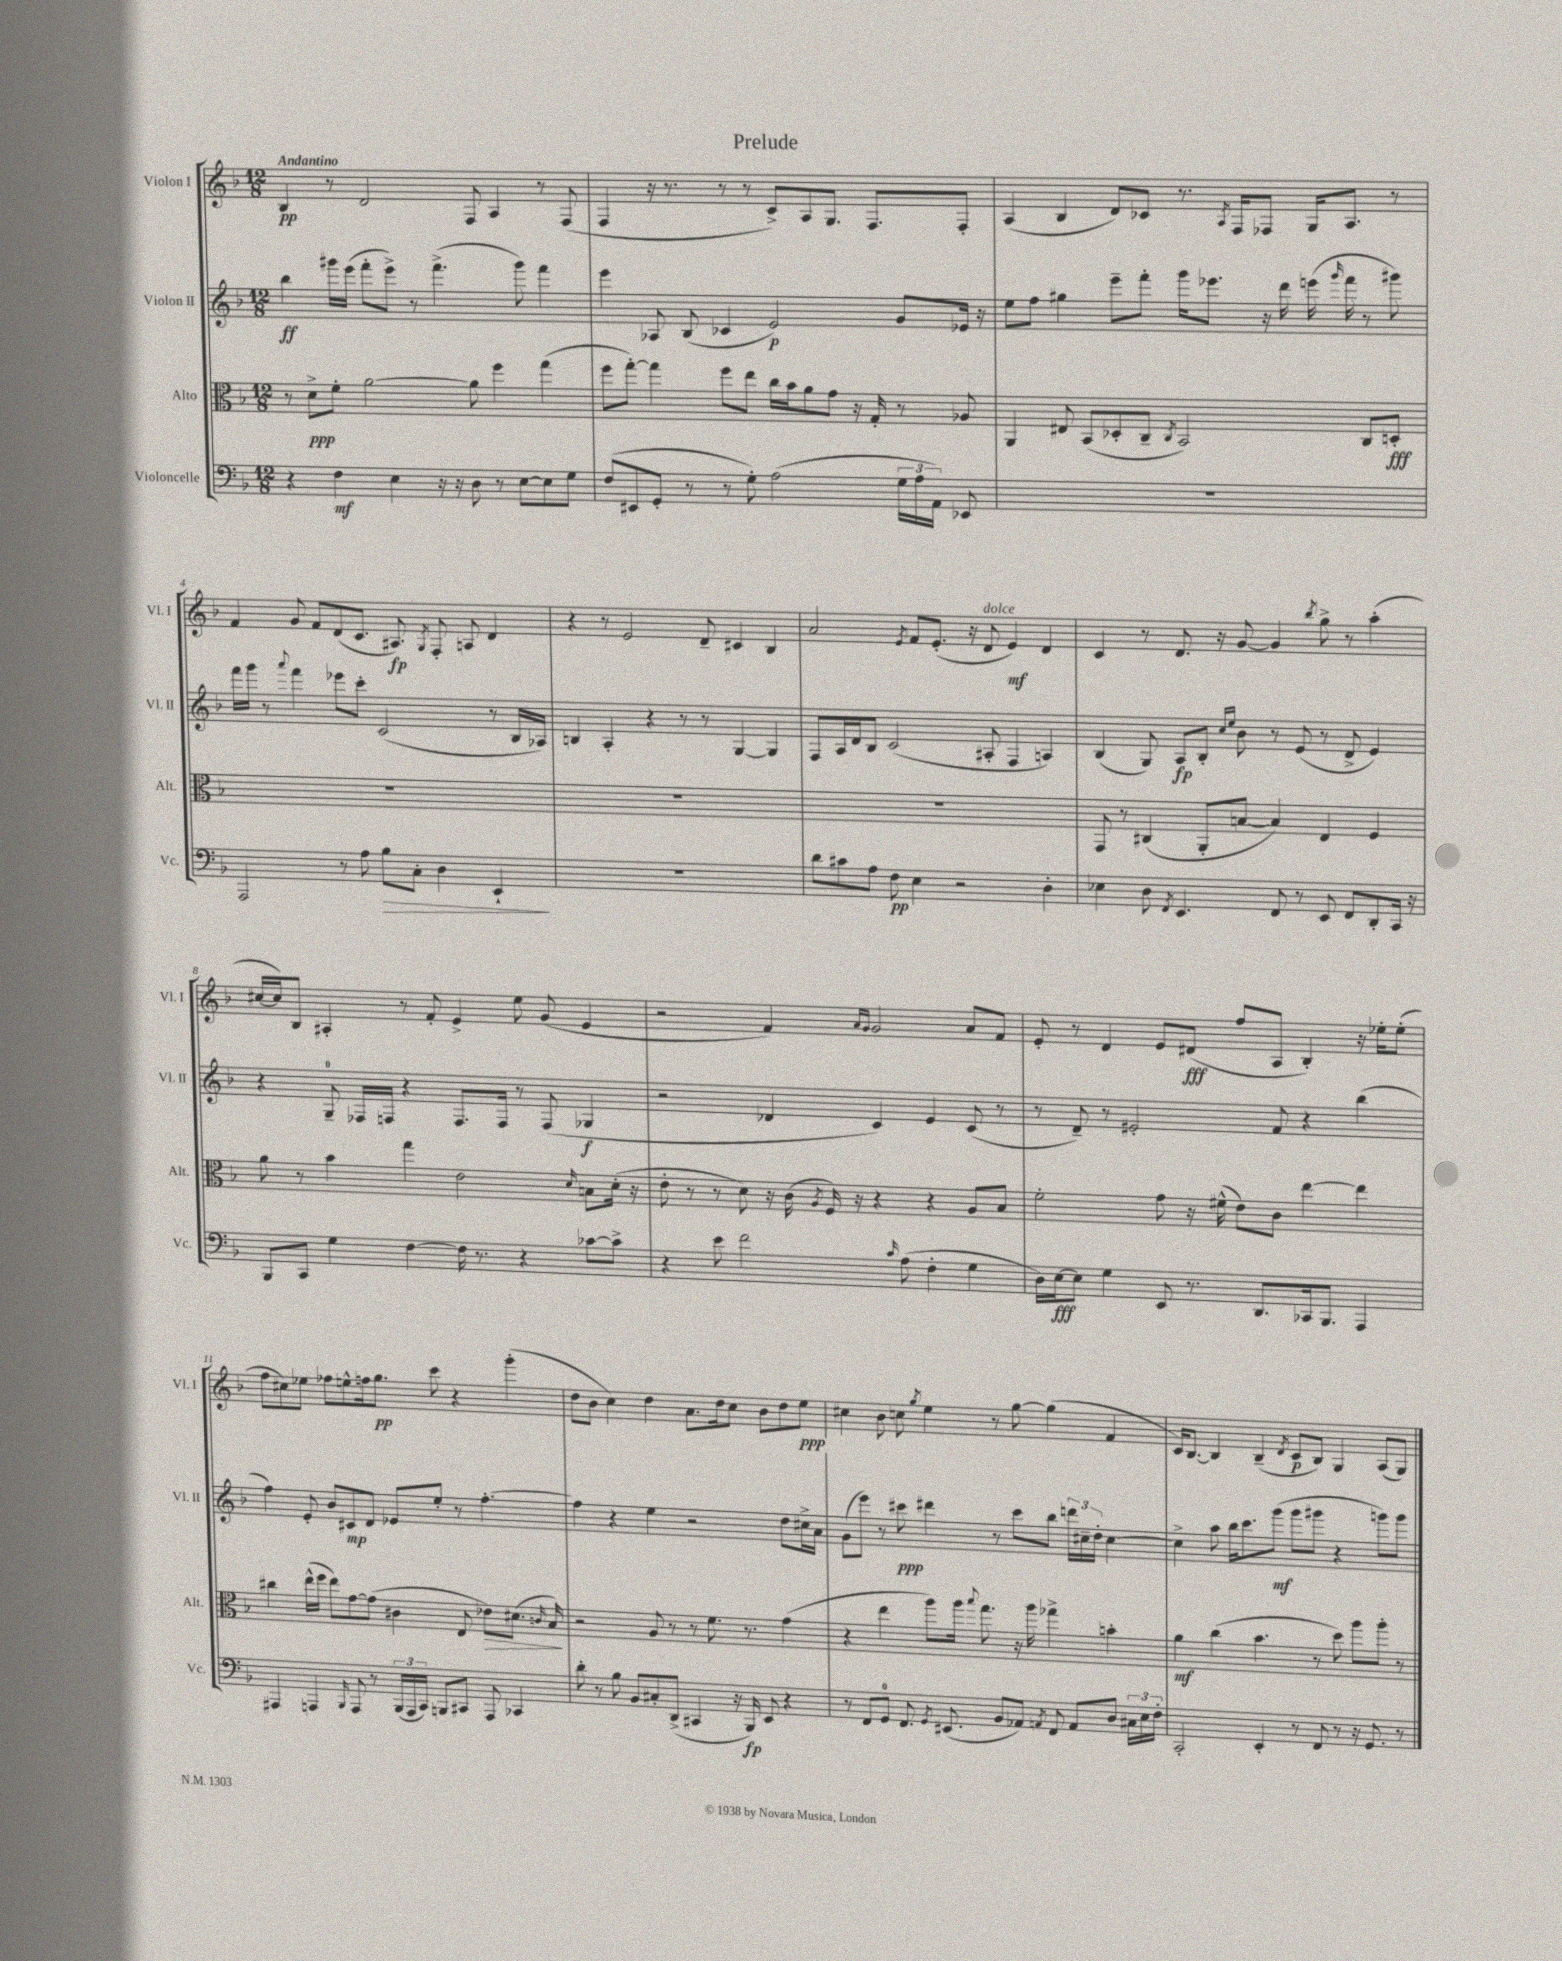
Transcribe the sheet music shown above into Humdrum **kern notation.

**kern	**dynam	**kern	**dynam	**kern	**dynam	**kern	**dynam
*part4	*part4	*part3	*part3	*part2	*part2	*part1	*part1
*staff4	*staff4	*staff3	*staff3	*staff2	*staff2	*staff1	*staff1
*I"Violoncelle	*	*I"Alto	*	*I"Violon II	*	*I"Violon I	*
*I'Vc.	*	*I'Alt.	*	*I'Vl. II	*	*I'Vl. I	*
*clefF4	*	*clefC3	*	*clefG2	*	*clefG2	*
*k[b-]	*	*k[b-]	*	*k[b-]	*	*k[b-]	*
*M12/8	*	*M12/8	*	*M12/8	*	*M12/8	*
=1	=1	=1	=1	=1	=1	=1	=1
!	!	!	!	!	!	!LO:TX:a:B:t=Andantino	!
4r	.	8r	.	4bb-\	ff	4B-/	pp
.	.	8d^\L	ppp	.	.	.	.
4F\	mf	8f'\J	.	16ggg#X\LL	.	8r	.
.	.	.	.	(16eee\JJ	.	.	.
.	.	[2a\	.	8fff'\L	.	2d/	.
4E\	.	.	.	8eee^\J)	.	.	.
.	.	.	.	8r	.	.	.
16r	.	.	.	(4.fff^\	.	.	.
16r	.	.	.	.	.	.	.
8D\	.	8a\]	.	.	.	8F/	.
8r	.	4ff\	.	.	.	4A/	.
[8E\L	.	.	.	8ggg#\)	.	.	.
8E\]	.	(4gg\	.	4fff\	.	8r	.
8G\J	.	.	.	.	.	(8F/	.
=2	=2	=2	=2	=2	=2	=2	=2
(8F/L	.	8ff\L	.	4eee\	.	4F/	.
8EE#X/	.	[8gg'\J)	.	.	.	.	.
8GG'/J	.	4gg\]	.	8A-X/	.	16r	.
.	.	.	.	.	.	8.r	.
8r	.	.	.	(8B-/	.	.	.
8r	.	8ff\L	.	4c-X/	.	8r	.
8G'\)	.	8ee\J	.	.	.	8r	.
(2A\	.	16cc\LL	.	2e/)	p	8c^/L)	.
.	.	16b-\J	.	.	.	.	.
.	.	8a\	.	.	.	8A/	.
.	.	8g\J	.	.	.	8.G/J	.
.	.	16r	.	.	.	.	.
.	.	16G'/	.	.	.	8.F/L	.
24G\LL	.	8r	.	8g/L	.	.	.
24A\	.	.	.	.	.	.	.
24AA\JJ)	.	.	.	.	.	.	.
8EE-X/	.	8A-X/	.	16e-X/Jk	.	8F'/J	.
.	.	.	.	16r	.	.	.
=3	=3	=3	=3	=3	=3	=3	=3
1.r	.	4AA/	.	8ee\L	.	(4A/	.
.	.	.	.	8ff\J	.	.	.
.	.	8E#X/	.	4gg#X\	.	4B-/	.
.	.	(8BB-/L	.	.	.	.	.
.	.	8D-X'/	.	8eee~\L	.	8d/L)	.
.	.	8C~/J	.	8fff'\J	.	8c-X/J	.
.	.	8qC/	.	.	.	.	.
.	.	2BB-/)	.	16ggg\KL	.	8.r	.
.	.	.	.	8.eee-X\J	.	.	.
.	.	.	.	.	.	8qA/	.
.	.	.	.	.	.	16F/KL	.
.	.	.	.	16r	.	8F-X/J	.
.	.	.	.	16ddd\	.	.	.
.	.	.	.	(16eeen\	.	16G/KL	.
.	.	.	.	16qqggg/	.	.	.
.	.	.	.	16fff\	.	8.A/J	.
.	.	8C/L	.	8r	.	.	.
.	.	8Dn'/J	fff	8ggg#X\)	.	8r	.
!!LO:LB:g=z
=4	=4	=4	=4	=4	=4	=4	=4
2AAA/	.	1.r	.	16fff\LL	.	4f/	.
.	.	.	.	16ggg\JJ	.	.	.
.	.	.	.	8r	.	.	.
.	.	.	.	8qqaaa/	.	.	.
.	.	.	.	4fff\	.	8g/	.
.	.	.	.	.	.	8f/L	.
8r	.	.	.	8eee-X\L	.	(8d/	.
8A\	.	.	.	8ccc'\J	.	8.c/J	.
!	!LO:HP:b	!	!	!	!	!	!
8B-\L	>	.	.	(2c/	.	.	.
.	.	.	.	.	.	8.A#X/)	fp
8C'\J	.	.	.	.	.	.	.
.	.	.	.	.	.	8qG/	.
4D\	.	.	.	.	.	8F'/	.
.	.	.	.	.	.	8An/	.
4EE`/	.	.	.	8r	.	4d/	.
.	.	.	.	16B-/LL	.	.	.
.	.	.	.	16A-X/JJ)	.	.	.
.	]	.	.	.	.	.	.
=5	=5	=5	=5	=5	=5	=5	=5
1.r	.	1.r	.	4Bn/	.	4r	.
.	.	.	.	4A'/	.	8r	.
.	.	.	.	.	.	2e/	.
.	.	.	.	4r	.	.	.
.	.	.	.	8r	.	.	.
.	.	.	.	8r	.	8d~/	.
.	.	.	.	[4G/	.	4c#X/	.
.	.	.	.	4G/]	.	4B-/	.
=6	=6	=6	=6	=6	=6	=6	=6
8d\L	.	1.r	.	8F/L	.	2a/	.
8c#X\	.	.	.	16A/L	.	.	.
.	.	.	.	16d/J	.	.	.
8A\J	.	.	.	8B-/J	.	.	.
8F\	pp	.	.	(2c/	.	.	.
.	.	.	.	.	.	8qe/	.
4E\	.	.	.	.	.	8f/L	.
.	.	.	.	.	.	(8.e'/J	.
2r	.	.	.	.	.	.	.
.	.	.	.	.	.	16r	.
!	!	!	!	!	!	!LO:TX:a:i:t=dolce	!
.	.	.	.	8A#X'/	.	8d/	.
.	.	.	.	4F/	.	4e/)	mf
4D'\	.	.	.	4An/)	.	4d/	.
=7	=7	=7	=7	=7	=7	=7	=7
4E-X\	.	8GG/	.	(4B-/	.	4c/	.
.	.	8r	.	.	.	.	.
8D\	.	(4C#X/	.	8G/)	.	8r	.
8qFF/	.	.	.	.	.	.	.
4.EE/	.	.	.	8A/L	fp	8.d/	.
.	.	8AA'/L	.	8B-'/J	.	.	.
.	.	.	.	.	.	16r	.
.	.	.	.	16qqcc/LL	.	.	.
.	.	.	.	16qqee/JJ	.	.	.
.	.	[8Bn/J	.	8b-\	.	[8g/	.
8FF/	.	4B/])	.	8r	.	4g/]	.
8r	.	.	.	(8e/	.	.	.
.	.	.	.	.	.	8qbb-/	.
8EE/	.	4E/	.	8r	.	8gg^\	.
8FF/L	.	.	.	8d^/	.	8r	.
8DD'/	.	4F/	.	4e/)	.	(4aa'\	.
16CC/Jk	.	.	.	.	.	.	.
16r	.	.	.	.	.	.	.
!!LO:LB:g=z
=8	=8	=8	=8	=8	=8	=8	=8
8BBB-/L	.	8a\	.	4r	.	[16cc#X/LL	.
.	.	.	.	.	.	16cc#/J])	.
8CC/J	.	8r	.	.	.	8B-/J	.
4G\	.	4b-\	.	8G~/	.	4A#X'/	.
.	.	.	.	16F-X/LL	.	.	.
.	.	.	.	16Fn/JJ	.	.	.
[4F\	.	4gg\	.	4r	.	8r	.
.	.	.	.	.	.	8f'/	.
16F\]	.	2e\	.	8.F/L	.	4e^/	.
8.r	.	.	.	.	.	.	.
.	.	.	.	16F/Jk	.	.	.
4r	.	.	.	8r	.	8ee\	.
.	.	.	.	(8F/	.	(8g/	.
.	.	16qqd/	.	.	.	.	.
[8c-X\L	.	8Bn\L	.	4G-X/	f	4e/	.
8c-^\J]	.	(16d'\Jk	.	.	.	.	.
.	.	16r	.	.	.	.	.
=9	=9	=9	=9	=9	=9	=9	=9
4r	.	8e'\	.	2r	.	2r	.
.	.	8r	.	.	.	.	.
8e\	.	8r	.	.	.	.	.
2f\	.	8d\)	.	.	.	.	.
.	.	16r	.	4d-X/	.	4f/)	.
.	.	(16c\	.	.	.	.	.
.	.	8qA/	.	.	.	.	.
.	.	16F/)	.	.	.	.	.
.	.	16r	.	.	.	.	.
.	.	.	.	.	.	16qqa/LL	.
.	.	.	.	.	.	16qqg/JJ	.
.	.	4r	.	4c/)	.	2g/	.
16qqc/	.	.	.	.	.	.	.
(8A\	.	.	.	.	.	.	.
4F'\	.	4r	.	4e/	.	.	.
4G\	.	8A/L	.	(8c/	.	8a/L	.
.	.	8B-/J	.	8r	.	8f/J	.
=10	=10	=10	=10	=10	=10	=10	=10
16D\LL)	.	2f'\	.	8r	.	8e'/	.
[16E\J	fff	.	.	.	.	.	.
8E\J]	.	.	.	8d~/)	.	8r	.
4G\	.	.	.	8r	.	4d/	.
.	.	.	.	2e#X'/	.	.	.
8EE/	.	8g\	.	.	.	8e/L	.
8.r	.	16r	.	.	.	(8d#X/J	fff
.	.	(16f#X^^\	.	.	.	.	.
.	.	8e\L)	.	.	.	8ff/L	.
8.DD/L	.	.	.	.	.	.	.
.	.	8c\J	.	8f/	.	8A/J	.
16CC-X/k	.	[4ee\	.	4r	.	4B-'/)	.
8.BBB-/J	.	.	.	.	.	.	.
4AAA/	.	4ee\]	.	(4bb-\	.	16r	.
.	.	.	.	.	.	16ee-X'\KL	.
.	.	.	.	.	.	(8ee-'\J	.
!!LO:LB:g=z
=11	=11	=11	=11	=11	=11	=11	=11
4AAA#X/	.	4cc#X\	.	4ff\)	.	8ff\L	.
.	.	.	.	.	.	8cc#X\)	.
4AAAn/	.	(16ee^^\LL	.	8e'/	.	8ee-X\J	.
.	.	16ff\JJ	.	.	.	.	.
.	.	8ee\L)	.	8b-/L	.	8ff-X\L	.
16qqBBB-/	.	.	.	.	.	.	.
8AAA/	.	[8g\	.	8c#X/	mp	8een^^\	.
8r	.	(8g\J]	.	8d/J	.	16ffn\k	.
.	.	.	.	.	.	8.gg\J	pp
(24BBB-/LL	.	4c#X\	.	8e-X/L	.	.	.
24AAA/	.	.	.	.	.	.	.
24CC/JJ)	.	.	.	.	.	.	.
8BBBn/L	.	.	.	8ee'/J	.	8ccc\	.
8CC#X/J	.	8E/	.	8r	.	4r	.
!	!	!	!LO:HP:b	!	!	!	!
8AAA/	.	8e-X\L)	>	[4.ff'\	.	.	.
4CC-X/	.	(8.d#X\J	.	.	.	(4ggg'\	.
.	.	16qqcn/	.	.	.	.	.
.	.	16B-/)	.	.	.	.	.
.	.	.	]	.	.	.	.
=12	=12	=12	=12	=12	=12	=12	=12
8d'\	.	2r	.	4ff\]	.	8dd\L	.
8r	.	.	.	.	.	8b-\J	.
8B-\	.	.	.	4r	.	4cc\)	.
8BB-/L	.	.	.	.	.	.	.
8C#X'/	.	8A/	.	4ee\	.	4dd\	.
(8DD^/J	.	8r	.	.	.	.	.
4CC#X/	.	8r	.	2r	.	8.a\L	.
.	.	8.f\	.	.	.	.	.
.	.	.	.	.	.	16dd\k	.
16r	.	.	.	.	.	8cc\J	.
16BBB-/)	fp	8.r	.	.	.	.	.
8EE/	.	.	.	.	.	8b-\L	.
4r	.	(4g\	.	8dd\L	.	8dd\	.
.	.	.	.	16cc#X^\L	.	8ee\J	ppp
.	.	.	.	16a\JJ	.	.	.
=13	=13	=13	=13	=13	=13	=13	=13
8r	.	4r	.	(8g\L	.	4cc#X\	.
8FF/L	.	.	.	8eee\J)	.	.	.
8GG/J	.	4ee\	.	8r	.	8b-\	.
8.FF/	.	.	.	8ccc#X\	ppp	8ccn\	.
.	.	.	.	.	.	8qgg/	.
.	.	8aa\L)	.	4ddd#X\	.	4ee\	.
8qGG/	.	.	.	.	.	.	.
(8.EE#X/	.	.	.	.	.	.	.
.	.	16aa\Jk	.	.	.	.	.
.	.	8qqbb-/	.	.	.	.	.
.	.	8.gg\	.	.	.	.	.
8BB-/L	.	.	.	8r	.	8r	.
8AA-X/J)	.	16r	.	8ccc#\L	.	[8gg\	.
.	.	16aa\	.	.	.	.	.
8qAAn/	.	.	.	.	.	.	.
8FF/	.	4gg-X^\	.	8bb-\J	.	(4gg\]	.
8AA/L	.	.	.	24dddn\LL	.	.	.
.	.	.	.	24cc#X~\	.	.	.
.	.	.	.	24dd'\JJ	.	.	.
8D/J	.	4bn'\	.	[4cc#\	.	4f/	.
24C#X\LL	.	.	.	.	.	.	.
24E\	.	.	.	.	.	.	.
24F'\JJ	.	.	.	.	.	.	.
=14	=14	=14	=14	=14	=14	=14	=14
2CC'/	.	4a\	mf	4cc#^\]	.	16c/KL)	.
.	.	.	.	.	.	[8.B-/J	.
.	.	(4cc\	.	8aa\	.	4B-/]	.
.	.	.	.	16bb-\KL	.	.	.
.	.	.	.	8.ccc\	.	.	.
4EE'/	.	4.b-\	.	.	.	(4B-~/	.
.	.	.	.	(8ggg\J	mf	.	.
.	.	.	.	.	.	8qd/	.
8r	.	.	.	8ggg\L	.	8c/L	p
8FF/	.	8r	.	8ggg#X\J	.	8B-/J)	.
8r	.	8dd\)	.	4r	.	4G/	.
16r	.	8aa\L	.	.	.	.	.
8.GG/	.	.	.	.	.	.	.
.	.	8aa'\J	.	8gggn\L)	.	(8A/L	.
8r	.	8r	.	8ggg\J	.	8G/J)	.
==	==	==	==	==	==	==	==
*-	*-	*-	*-	*-	*-	*-	*-
